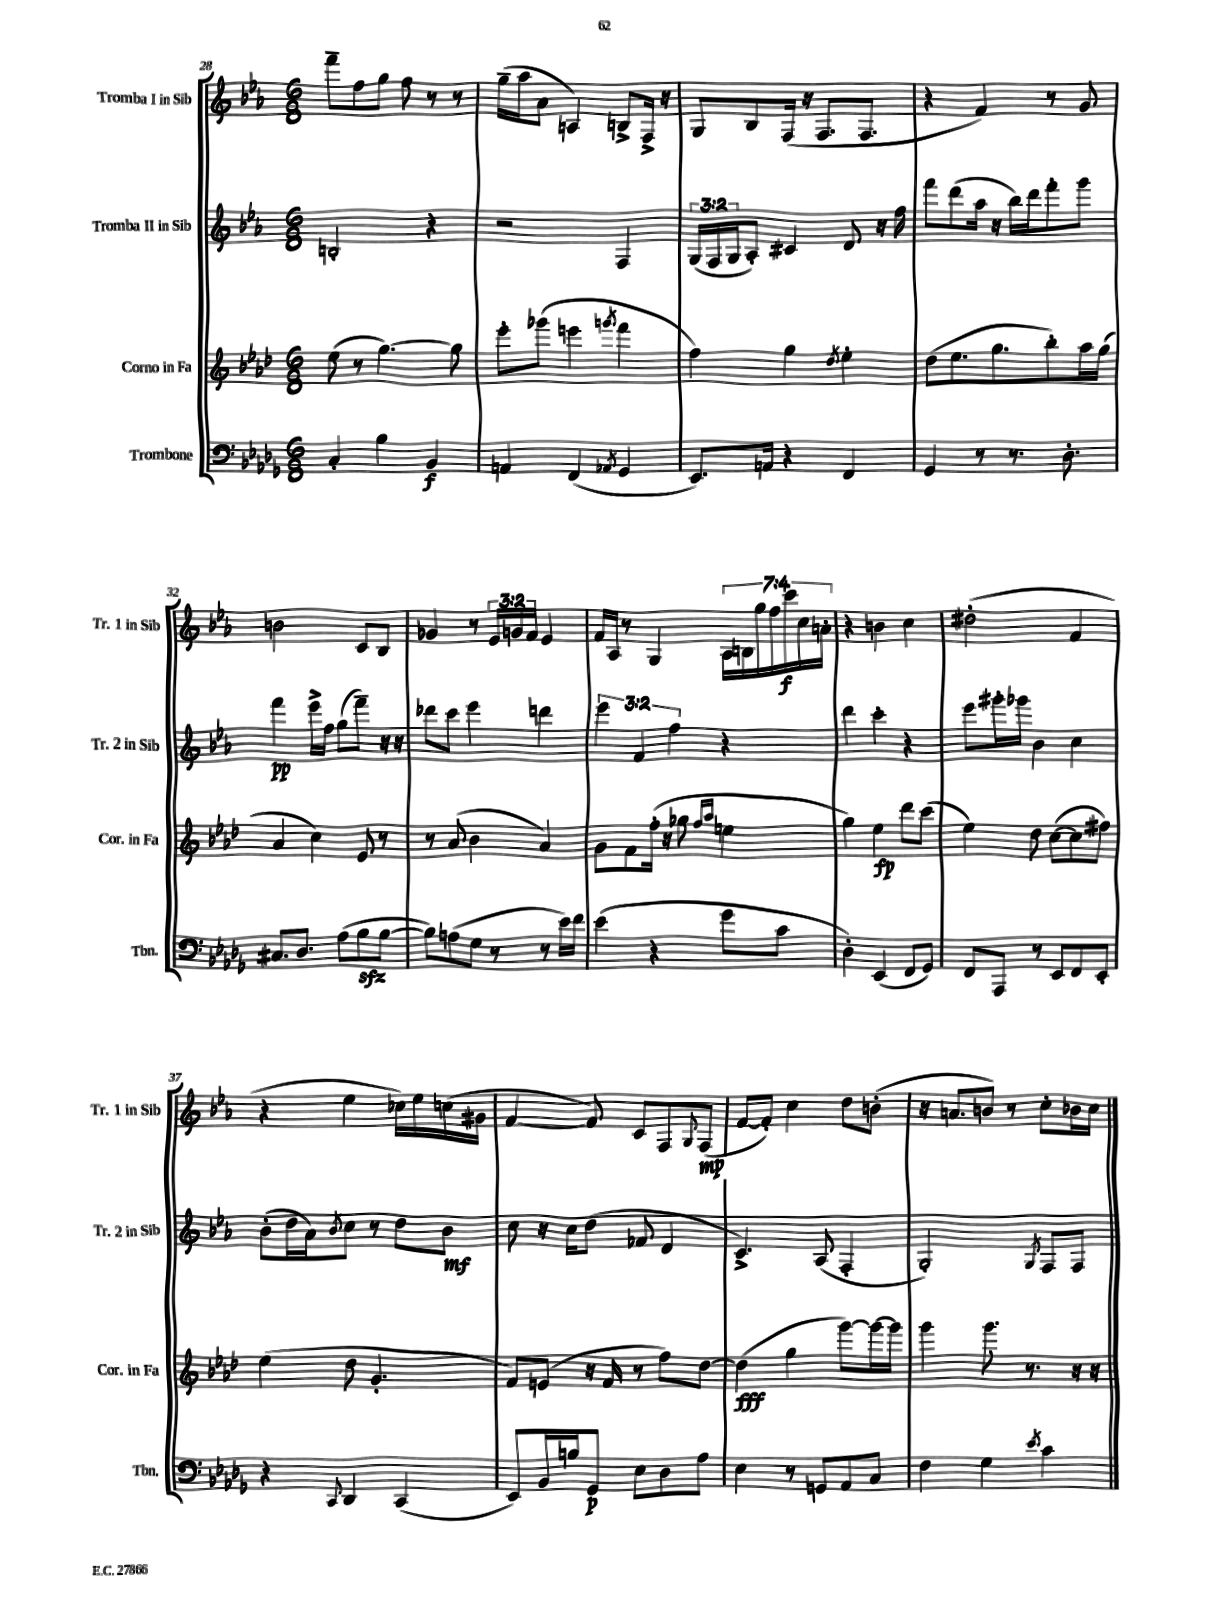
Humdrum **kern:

**kern	**dynam	**kern	**dynam	**kern	**dynam	**kern	**dynam
*part4	*part4	*part3	*part3	*part2	*part2	*part1	*part1
*staff4	*staff4	*staff3	*staff3	*staff2	*staff2	*staff1	*staff1
*I"Trombone	*	*I"Corno in Fa	*	*I"Tromba II in Sib	*	*I"Tromba I in Sib	*
*I'Tbn.	*	*I'Cor. in Fa	*	*I'Tr. 2 in Sib	*	*I'Tr. 1 in Sib	*
*clefF4	*	*clefG2	*	*clefG2	*	*clefG2	*
*k[b-e-a-d-g-]	*	*k[b-e-a-d-]	*	*k[b-e-a-]	*	*k[b-e-a-]	*
*M6/8	*	*M6/8	*	*M6/8	*	*M6/8	*
=28	=28	=28	=28	=28	=28	=28	=28
4C'/	.	(8ee-\	.	2Bn'/	.	8fff~\L	.
.	.	8r	.	.	.	8ff\	.
4B-\	.	[4.gg\)	.	.	.	8gg\J	.
.	.	.	.	.	.	8ff\	.
4BB-/	f	.	.	4r	.	8r	.
.	.	8gg\]	.	.	.	8r	.
=29	=29	=29	=29	=29	=29	=29	=29
4AAn/	.	8eee-'\L	.	2r	.	(16gg~\LL	.
.	.	.	.	.	.	16aa-\J	.
.	.	(8ggg-X\J	.	.	.	8a-\J	.
(4FF/	.	4eeen\	.	.	.	4An/)	.
8qAA-X/	.	8qgggn/	.	.	.	.	.
4GG-/	.	4fff\	.	4F/	.	8Bn^/L	.
.	.	.	.	.	.	16F^/Jk	.
.	.	.	.	.	.	16r	.
=30	=30	=30	=30	=30	=30	=30	=30
8.EE-/L)	.	4ff\)	.	(24G/LL	.	8G/L	.
.	.	.	.	24F/	.	.	.
.	.	.	.	24G/J	.	.	.
.	.	.	.	8A-'/J)	.	8B-/	.
16AAn/Jk	.	.	.	.	.	.	.
4r	.	4gg\	.	4c#X/	.	(16F/Jk	.
.	.	.	.	.	.	16r	.
.	.	.	.	.	.	8.F/L	.
.	.	8qdd-/	.	.	.	.	.
4FF/	.	4ee-'\	.	8d/	.	.	.
.	.	.	.	.	.	8.F/J	.
.	.	.	.	16r	.	.	.
.	.	.	.	16ff\	.	.	.
=31	=31	=31	=31	=31	=31	=31	=31
4GG-/	.	(8dd-\L	.	8fff\L	.	4r	.
.	.	8.ee-\	.	(8ddd\	.	.	.
8r	.	.	.	16aa-\Jk	.	4f/)	.
.	.	8.gg\	.	16r	.	.	.
8.r	.	.	.	16bb-\LL)	.	.	.
.	.	.	.	16ddd\J	.	.	.
.	.	8bb-'\)	.	8fff'\	.	8r	.
8.D-'\	.	.	.	.	.	.	.
.	.	16aa-\L	.	8ggg\J	.	8g/	.
.	.	(16gg\JJ	.	.	.	.	.
!!LO:LB:g=z
=32	=32	=32	=32	=32	=32	=32	=32
8.C#X/L	.	4a-/	.	4fff\	pp	2bn\	.
8.D-/J	.	.	.	.	.	.	.
.	.	4cc\)	.	16eee-^\LL	.	.	.
.	.	.	.	16ff\JJ	.	.	.
(8A-\L	.	.	.	(8gg\L	.	.	.
8B-zz\	.	8e-/	.	8fff~\J)	.	8c/L	.
[8B-\J	.	8r	.	16r	.	8B-/J	.
.	.	.	.	16r	.	.	.
=33	=33	=33	=33	=33	=33	=33	=33
8B-\L])	.	8r	.	8ddd-X\L	.	4g-X/	.
(8An\	.	(8a-/	.	8ccc\J	.	.	.
8G-\J	.	4b-\	.	4eee-\	.	8r	.
8r	.	.	.	.	.	24e-/LL	.
.	.	.	.	.	.	24gn/	.
.	.	.	.	.	.	24f/JJ	.
8r	.	4a-/)	.	4dddn\	.	4e-/	.
16e-\LL)	.	.	.	.	.	.	.
16f\JJ	.	.	.	.	.	.	.
=34	=34	=34	=34	=34	=34	=34	=34
(4e-\	.	8g\L	.	6eee-\	.	16f/LL	.
.	.	.	.	.	.	16A-/JJ	.
.	.	8f\	.	.	.	8r	.
.	.	.	.	6f/	.	.	.
4r	.	(16ff'\Jk	.	.	.	4G/	.
.	.	16r	.	.	.	.	.
.	.	.	.	6ff\	.	.	.
.	.	8gg-X\	.	.	.	.	.
.	.	16qqff/LL	.	.	.	.	.
.	.	16qqaa-/JJ	.	.	.	.	.
8g-\L	.	4een\	.	4r	.	28A-\LL	.
.	.	.	.	.	.	28Bn\	.
.	.	.	.	.	.	28gg\	.
.	.	.	.	.	.	28ff\	.
8c\J	.	.	.	.	.	.	.
.	.	.	.	.	.	28ccc\	f
.	.	.	.	.	.	28cc\	.
.	.	.	.	.	.	28an'\JJ	.
=35	=35	=35	=35	=35	=35	=35	=35
4D-'\)	.	4gg\)	.	4ddd\	.	4r	.
(4EE-/	.	4ee-\	fp	4ccc'\	.	4bn\	.
8FF/L	.	8ddd-\L	.	4r	.	4cc\	.
8GG-/J)	.	(8ccc\J	.	.	.	.	.
=36	=36	=36	=36	=36	=36	=36	=36
8FF/L	.	4ee-\)	.	8eee-\L	.	(2dd#X'\	.
8AAA-/J	.	.	.	16ggg#X'\L	.	.	.
.	.	.	.	16ggg-X\JJ	.	.	.
8r	.	8dd-\	.	4b-\	.	.	.
8EE-/L	.	([8cc\L	.	.	.	.	.
8FF/	.	8cc\]	.	4cc\	.	4f/	.
8EE-'/J	.	8ff#X\J)	.	.	.	.	.
!!LO:LB:g=z
=37	=37	=37	=37	=37	=37	=37	=37
4r	.	(4ee-\	.	(8b-'\L	.	4r	.
.	.	.	.	16dd\L	.	.	.
.	.	.	.	16a-\J)	.	.	.
8qqCC/	.	.	.	8qb-/	.	.	.
4DD-/	.	8dd-\	.	8cc\J	.	4ee-\	.
.	.	4.g'/	.	8r	.	.	.
(4CC/	.	.	.	8dd\L	.	16cc-X\LL)	.
.	.	.	.	.	.	16ee-\	.
.	.	.	.	8b-\J	mf	(16ccn\	.
.	.	.	.	.	.	16g#X\JJ	.
=38	=38	=38	=38	=38	=38	=38	=38
8EE-/L)	.	8f/L)	.	8cc\	.	[4f/	.
16BB-/L	.	(8en/J	.	16r	.	.	.
16Bn/J	.	.	.	16cc\KL	.	.	.
8GG-/J	p	16r	.	(8dd\J	.	8f/])	.
.	.	16f/	.	.	.	.	.
8E-\L	.	8r	.	8f-X/	.	8c/L	.
8D-\	.	8ff\L)	.	4d/	.	8F/	.
.	.	.	.	.	.	8qqG/	.
8A-\J	.	[8dd-\J	.	.	.	(8F/J	mp
=39	=39	=39	=39	=39	=39	=39	=39
4E-\	.	(4dd-\]	fff	4.c^/)	.	[8f/L	.
.	.	.	.	.	.	8f'/J])	.
8r	.	4gg\	.	.	.	4cc\	.
8GGn/L	.	.	.	(8A-/	.	.	.
8AA-/	.	[8ggg\L)	.	4F'/	.	8dd\L	.
8C/J	.	16ggg\L_	.	.	.	(8bn'\J	.
.	.	16ggg\JJ]	.	.	.	.	.
=40	=40	=40	=40	=40	=40	=40	=40
4F\	.	4ggg\	.	2G'/)	.	16r	.
.	.	.	.	.	.	8.an/L	.
4G-\	.	8.ggg\	.	.	.	8bn/J)	.
.	.	.	.	.	.	8r	.
.	.	8.r	.	.	.	.	.
8qe-/	.	.	.	8qG/	.	.	.
4c\	.	.	.	8F/L	.	8cc'\L	.
.	.	16r	.	8F/J	.	16b-X\L	.
.	.	16r	.	.	.	16cc\JJ	.
==	==	==	==	==	==	==	==
*-	*-	*-	*-	*-	*-	*-	*-
